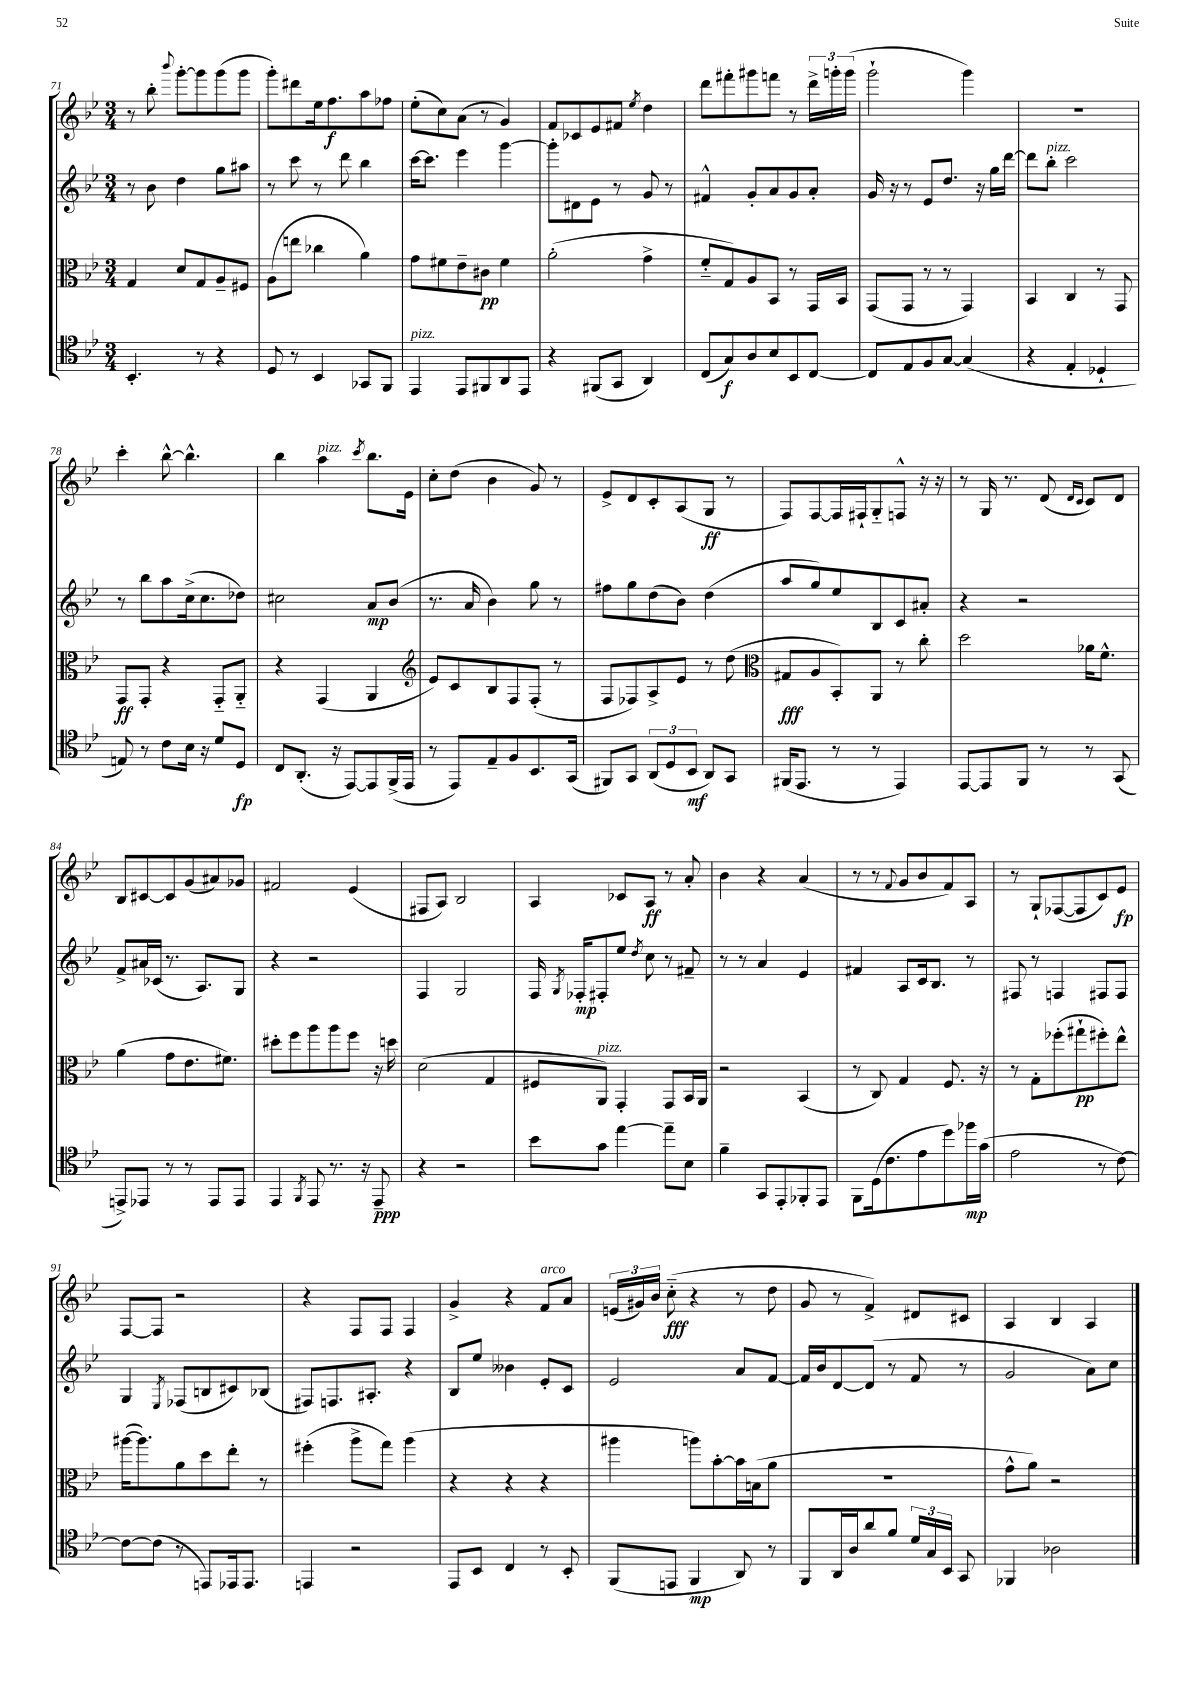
<<
\new StaffGroup <<
\new Staff = "s0" {
    \clef treble \key bes \major \numericTimeSignature \time 3/4
    \autoBeamOff r8 bes''8-. \appoggiatura { bes'''8 } g'''8[~-. g'''8 g'''8( g'''8] |
    g'''8[-.) dis'''8 ees''16 f''8.\f a''8 fes''8] |
    ees''8[-.( c''8) a'8]( r8 g'4) |
    f'8[ ces'8 ees'8 fis'8] \acciaccatura { ees''8 } d''4 |
    d'''8[ fis'''8-. gis'''8 f'''8] r8 \tuplet 3/2 { d'''16[-> g'''16-. g'''16]( } |
    g'''2-! g'''4) |
    R2. |
    c'''4-. bes''8~-^ bes''4.-^ |
    bes''4 a''4^\markup { \italic "pizz." } \acciaccatura { c'''8 } bes''8.[ ees'16] |
    c''8[-. d''8]( bes'4 g'8) r8 |
    ees'8[-> d'8 c'8-. a8( g8]\ff r8 |
    f8[) f8~ f16 fis16-! g8-_ f8]-^ r16 r16 |
    r8 g16 r8. d'8( \grace { d'16[ c'16] } c'8[) d'8] |
    bes8[ cis'8~ cis'8 g'8( ais'8) ges'8] |
    fis'2 ees'4( |
    fis8[ a8]) bes2 |
    a4 ces'8[ a8]\ff r8 a'8-. |
    bes'4 r4 a'4( |
    r8 r8 \appoggiatura { f'8 } g'8[ bes'8 f'8) a8] |
    r8 g8[-! fes8~( fes8 c'8) ees'8]\fp |
    f8[~ f8] r2 |
    r4 f8[ f8] f4 |
    g'4-> r4 f'8[^\markup { \italic "arco" } a'8] |
    \tuplet 3/2 { e'16[( gis'16) bes'16] } c''8-_\fff( r4 r8 d''8 |
    g'8 r8 f'4->) dis'8[ cis'8] |
    a4 bes4 a4 \bar "|." |
}
\new Staff = "s1" {
    \clef treble \key bes \major \numericTimeSignature \time 3/4
    \autoBeamOff r8 bes'8 d''4 g''8[ ais''8] |
    r8 c'''8 r8 d'''8 bes''4 |
    c'''16[~ c'''8.] ees'''4 g'''4~ |
    g'''8[-. dis'8 ees'8] r8 g'8 r8 |
    fis'4-^ g'8[-. a'8 g'8 a'8]-. |
    g'16 r16 r8 ees'8[ d''8.] r16 g''16[ d'''16]~ |
    d'''8[ bes''8]-.^\markup { \italic "pizz." } c'''2 |
    r8 bes''8[ a''8 c''16->( c''8. des''8]) |
    cis''2 a'8[\mp bes'8]( |
    r8. a'16 bes'4) g''8 r8 |
    fis''8[ g''8 d''8( bes'8]) d''4( |
    a''8[ g''8) ees''8 bes8 c'8 ais'8]-. |
    r4 r2 |
    f'8[-> ais'16 ces'16]( r8. a8.[) g8] |
    r4 r2 |
    f4 g2 |
    f16 \acciaccatura { g8 } fes16[-.\mp fis8-. ees''8] \acciaccatura { d''8 } c''8 r8 fis'8-- |
    r8 r8 a'4 ees'4 |
    fis'4 a8[ c'16 bes8.] r8 |
    fis8 r8 f4 fis8[ fis8] |
    g4 \acciaccatura { ees8 } fes8[( b8 cis'8) bes8]( |
    fis8[) f8. ais8.]-. r4 |
    bes8[ ees''8] beses'4 ees'8[-. c'8] |
    ees'2 a'8[ f'8]~ |
    f'16[ bes'16 d'8~ d'8]( r8 f'8 r8 |
    g'2 a'8[) c''8] \bar "|." |
}
\new Staff = "s2" {
    \clef alto \key bes \major \numericTimeSignature \time 3/4
    \autoBeamOff g4 d'8[ g8 a8-- fis8] |
    a8[( e''8] ces''4 a'4) |
    g'8[ fis'8 ees'8-- cis'8]\pp fis'4 |
    a'2-.( g'4-> |
    f'8[-_ g8) a8 bes,8] r8 g,16[ bes,16] |
    g,8[( g,8] r8 r8 g,4) |
    bes,4 c4 r8 g,8 |
    g,8[\ff g,8]-. r4 g,8[-_ a,8]-_ |
    r4 g,4( a,4 |
    \clef treble ees'8[) c'8 bes8 f8 f8]-.( r8 |
    f8[ fes8) a8-> ees'8] r8 d''8( |
    \clef alto gis8[\fff a8 bes,8-.) a,8] r8 c''8-. |
    d''2 aes'16[ f'8.]-^ |
    a'4( g'8[ ees'8. fis'8.]) |
    dis''8[-. f''8 a''8 a''8 f''8] r16 d''16 |
    d'2( g4 |
    fis8[ a,8]^\markup { \italic "pizz." }) g,4-. g,8[ bes,16 a,16] |
    r2 bes,4( |
    r8 c8) g4 f8. r16 |
    r8 g8[-. fes''8-.( gis''8-!\pp fis''8-.) ees''8]-^ |
    ais''16[~( ais''8.) a'8 d''8 ees''8]-. r8 |
    fis''4-.( a''8[-> g''8]) a''4( |
    r4 r4 r4 |
    ais''4 a''8[) bes'8~-. bes'16 b16( a'8] |
    R2. |
    g'8[-^ a'8]) r2 \bar "|." |
}
\new Staff = "s3" {
    \clef tenor \key bes \major \numericTimeSignature \time 3/4
    \autoBeamOff bes,4.-. r8 r4 |
    d8 r8 bes,4 ges,8[ f,8] |
    ees,4^\markup { \italic "pizz." } ees,8[ fis,8 a,8 ees,8] |
    r4 fis,8[( g,8] a,4) |
    c8[( g8\f) a8 bes8 bes,8 c8]~ |
    c8[ ees8 f8 g8]~ g4( |
    r4 ees4-. des4-! |
    e8) r8 c'8[ bes16] r16 d'8[ d8]\fp |
    c8[ a,8.]-.( r16 ees,8[~) ees,8 f,16->( ees,16] |
    r8 ees,8[) ees8-- f8 bes,8. g,16]( |
    fis,8[) g,8] \tuplet 3/2 { a,8[( d8 bes,8]\mf } a,8[) g,8] |
    fis,16[( ees,8.] r8 r8 ees,4) |
    ees,8[~ ees,8 f,8] r8 r8 g,8( |
    e,8[->) ees,8] r8 r8 ees,8[ ees,8] |
    ees,4 \acciaccatura { f,8 } ees,8 r8. r16 ees,8--\ppp |
    r4 r2 |
    bes'8[ g'8] ees''4~ ees''8[-- bes8] |
    f'4-- g,8[ ees,8-. fes,8-. ees,8] |
    f,8[ d16( c'8. ees'8 d''8) fes''16\mp g'16]( |
    ees'2 r8 c'8~) |
    c'8[~ c'8]( r8 e,8[) ees,16 ees,8.] |
    e,4 r2 |
    ees,8[ bes,8] c4 r8 bes,8-. |
    f,8[( e,8] f,4\mp a,8) r8 |
    f,8[ a,16 a16 a'8 f'8] \tuplet 3/2 { d'16[ g16 bes,16] } g,8 |
    fes,4 aes2 \bar "|." |
}
>>
>>
\layout { \context { \Score currentBarNumber = #71 } }
